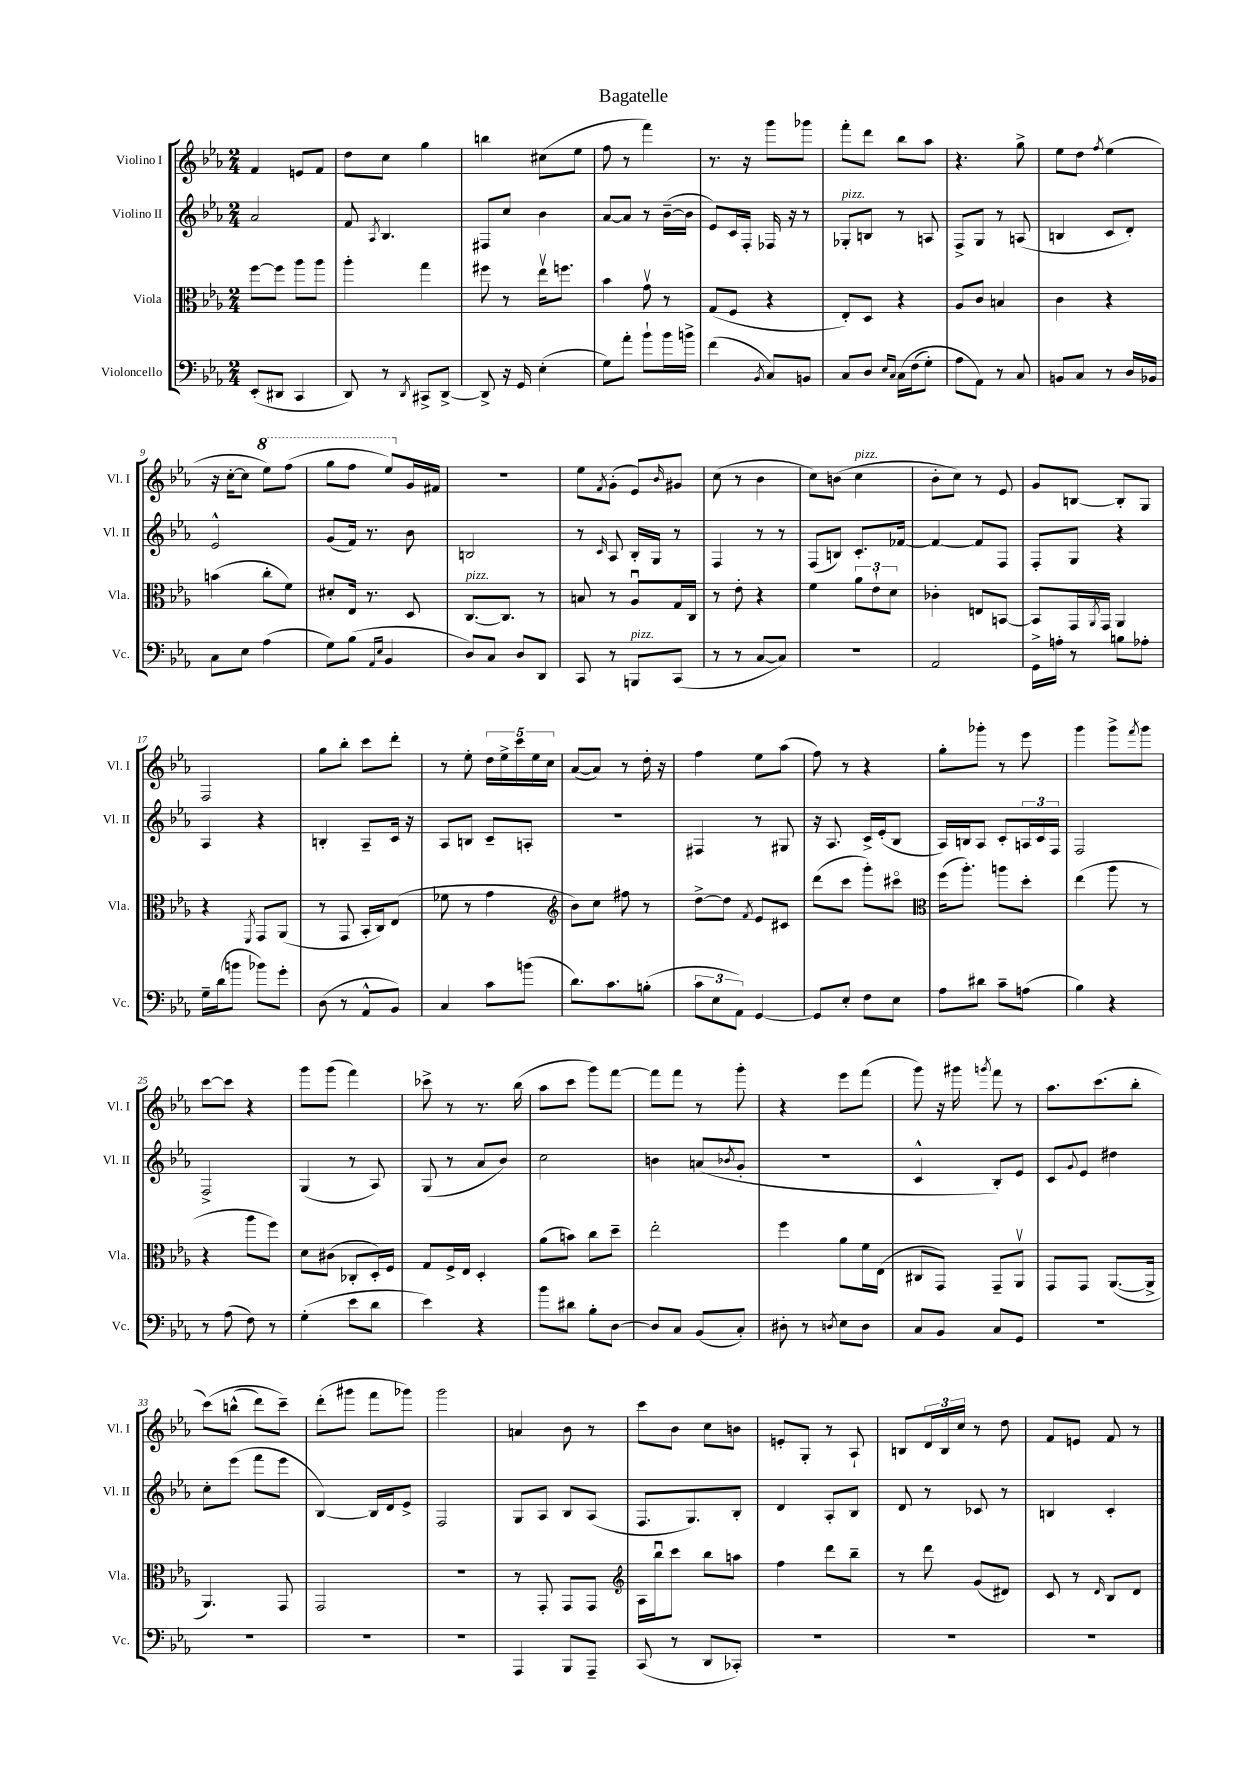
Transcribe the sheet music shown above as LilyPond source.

\header { title = "Bagatelle" }
<<
\new StaffGroup <<
\new Staff = "s0" \with { instrumentName = "Violino I" shortInstrumentName = "Vl. I" } {
    \clef treble \key ees \major \numericTimeSignature \time 2/4
    f'4 e'8 f'8 |
    d''8 c''8 g''4 |
    b''4 cis''8( ees''8 |
    f''8 r8 f'''4) |
    r8. r16 g'''8 ges'''8 |
    f'''8-. d'''8 bes''8 aes''8 |
    r4. g''8-> |
    ees''8 d''8 \acciaccatura { f''8 } ees''4( |
    r16 c''16~-. c''8 \ottava #1 ees'''8) f'''8( |
    g'''8 f'''8 ees'''8) \ottava #0 g'16 fis'16 |
    R2 |
    ees''8 \acciaccatura { f'8 } g'8-.( ees'8) \grace { bes'16 } gis'8 |
    c''8( r8 bes'4 |
    c''8) b'8( c''4^\markup { \italic "pizz." } |
    bes'8-. c''8) r8 ees'8 |
    g'8 b8~ b8-. g8 |
    f2 |
    g''8 bes''8-. c'''8 d'''8-. |
    r8 ees''8-. \tuplet 5/4 { d''16 ees''16-> c'''16 ees''16 c''16 } |
    aes'8~( aes'8) r8 d''16-. r16 |
    f''4 ees''8 aes''8( |
    f''8) r8 r4 |
    g''8-. ges'''8-. r8 ees'''8 |
    g'''4 g'''8-> \acciaccatura { f'''8 } g'''8 |
    c'''8~ c'''8 r4 |
    g'''8 g'''8( f'''4) |
    ces'''8-> r8 r8. bes''16( |
    aes''8 c'''8 g'''8) f'''8~ |
    f'''8 f'''8 r8 g'''8-. |
    r4 ees'''8 f'''8( |
    g'''8) r16 gis'''16 \acciaccatura { g'''8 } f'''8 r8 |
    aes''8. c'''8.( bes''8-. |
    c'''8)\( b''8-^( d'''8) c'''8--\) |
    d'''8-.( gis'''8 f'''8 ges'''8) |
    g'''2 |
    a'4 bes'8 r8 |
    c'''8 bes'8 c''8 b'8 |
    e'8-. g8-. r8 aes8-! |
    b8 \tuplet 3/2 { d'16 b16 c''16 } r8 d''8 |
    f'8 e'8 f'8 r8 \bar "|." |
}
\new Staff = "s1" \with { instrumentName = "Violino II" shortInstrumentName = "Vl. II" } {
    \clef treble \key ees \major \numericTimeSignature \time 2/4
    aes'2 |
    f'8 \acciaccatura { aes8 } bes4. |
    fis8 c''8 bes'4 |
    aes'8~ aes'8 r8 bes'16~--( bes'16 |
    ees'8) c'16 f16-. fes16 r16 r8 |
    ges8-.^\markup { \italic "pizz." } b8 r8 a8 |
    f8-> g8 r8 a8( |
    b4 c'8 d'8-.) |
    ees'2-^ |
    g'8( f'16) r8. bes'8 |
    b2 |
    r8 \grace { c'16 } aes8 bes16-. g16 r8 |
    f4 r8 r8 |
    f8( b8) c'8.-. fes'16~ |
    fes'4~ fes'8 f8 |
    f8-. g8 r4 |
    aes4 r4 |
    b4-. aes8-- c'16 r16 |
    aes8 b8 c'8-- a8-. |
    R2 |
    fis4 r8 gis8 |
    r16 aes8. c'16-> ees'16-.( bes8 |
    aes16) b16 aes8 c'8-. \tuplet 3/2 { a16 c'16 f16 } |
    f2 |
    f2-> |
    g4( r8 aes8) |
    g8( r8 aes'8 bes'8) |
    c''2 |
    b'4 a'8( \acciaccatura { bes'8 } g'8-. |
    R2 |
    c'4-^ bes8-.) ees'8 |
    c'8 \appoggiatura { g'8 } ees'8 dis''4 |
    c''8-. ees'''8( f'''8 ees'''8 |
    bes4~) bes16 d'16 ees'8-> |
    f2 |
    g8 aes8 bes8 aes8( |
    f8. g8.) bes8-. |
    d'4 aes8-. bes8 |
    d'8 r8 ces'8 r8 |
    b4 c'4-. \bar "|." |
}
\new Staff = "s2" \with { instrumentName = "Viola" shortInstrumentName = "Vla." } {
    \clef alto \key ees \major \numericTimeSignature \time 2/4
    f''8~ f''8 aes''8 aes''8 |
    aes''4-. g''4 |
    fis''8 r8 ees''16\upbow f''8. |
    bes'4 g'8\upbow r8 |
    g8( f8 r4 |
    ees8-.) d8 r4 |
    aes8 c'8 b4 |
    c'4 r4 |
    b'4( c''8-. f'8) |
    dis'8-. ees16 r8. d8 |
    c8.~^\markup { \italic "pizz." } c8. r8 |
    b8 r8 aes8\downbow g16 c16 |
    r8 ees'8-. r4 |
    f'4 \tuplet 3/2 { aes'8 ees'8-! d'8 } |
    ces'4-. e8 b,8~ |
    b,8 g,16 \acciaccatura { aes,8 } g,16 aes,4 |
    r4 \acciaccatura { f,8 } g,8 aes,8( |
    r8 g,8 bes,16-. c16) ees8( |
    fes'8 r8 g'4 |
    \clef treble bes'8) c''8 fis''8 r8 |
    d''8~-> d''8 \acciaccatura { f'8 } ees'8 cis'8 |
    d'''8( c'''8 g'''8-.) cis'''8\flageolet |
    \clef alto f''16( aes''8.-.) a''8 d''8-. |
    ees''4( aes''8 r8 |
    r4 aes''8 f''8) |
    d'8 cis'8( ces8-. d16-.) f16 |
    g8 f16-> ees16 d4-. |
    aes'8( b'8) c''8 d''8-- |
    ees''2-. |
    f''4 aes'8 f'16 ees16( |
    cis8 g,8) g,8-- aes,8\upbow |
    g,8 g,8 aes,8.~( aes,16-> |
    aes,4.) g,8 |
    g,2 |
    R2 |
    r8 g,8-. g,8 g,8 |
    \clef treble aes16 bes''16\downbow c'''8 bes''8 a''8 |
    f''4 d'''8 bes''8-- |
    r8 d'''8 g'8( dis'8) |
    c'8 r8 \grace { d'16 } bes8 d'8 \bar "|." |
}
\new Staff = "s3" \with { instrumentName = "Violoncello" shortInstrumentName = "Vc." } {
    \clef bass \key ees \major \numericTimeSignature \time 2/4
    ees,8-.( dis,8 c,4 |
    d,8) r8 \acciaccatura { d,8 } cis,8-> d,8~-> |
    d,8-> r16 g,16 ees4-.( |
    g8) aes'8-. bes'8-! bes'16 b'16-> |
    f'4( \acciaccatura { bes,8 } c8) b,8 |
    c8 d8 \grace { ees16 c16 } c16\( f16( g8-.) |
    aes8 aes,8\) r8 c8 |
    b,8 c8 r8 d16 bes,16 |
    c8 ees8 aes4( |
    g8) bes8( \grace { aes,16 ees16 } bes,4 |
    d8) c8 d8 d,8 |
    c,8 r8 b,,8^\markup { \italic "pizz." } c,8( |
    r8 r8 c8~ c8) |
    r2 |
    aes,2 |
    g,16-> a16-. r8 b8 aes8-. |
    g16-- d'16( b'8 bes'8) g'8-. |
    d8( r8 aes,8-^ bes,8) |
    c4 c'8 b'8( |
    d'8.) c'8. b8-.( |
    \tuplet 3/2 { c'8 ees8 aes,8) } g,4~ |
    g,8 ees8-. f8 ees8 |
    aes8 dis'8 c'8-- a8( |
    bes4) r4 |
    r8 aes8( f8) r8 |
    g4-.( ees'8 d'8 |
    ees'4) r4 |
    bes'8 dis'8 bes8-. d8~ |
    d8 c8 bes,8( c8-.) |
    dis8-. r8 \acciaccatura { d8 } ees8 d8 |
    c8 bes,8 c8 g,8 |
    R2 |
    R2 |
    R2 |
    R2 |
    aes,,4 bes,,8 aes,,8-- |
    c,8( r8 d,8 ces,8-.) |
    R2 |
    R2 |
    R2 \bar "|." |
}
>>
>>
